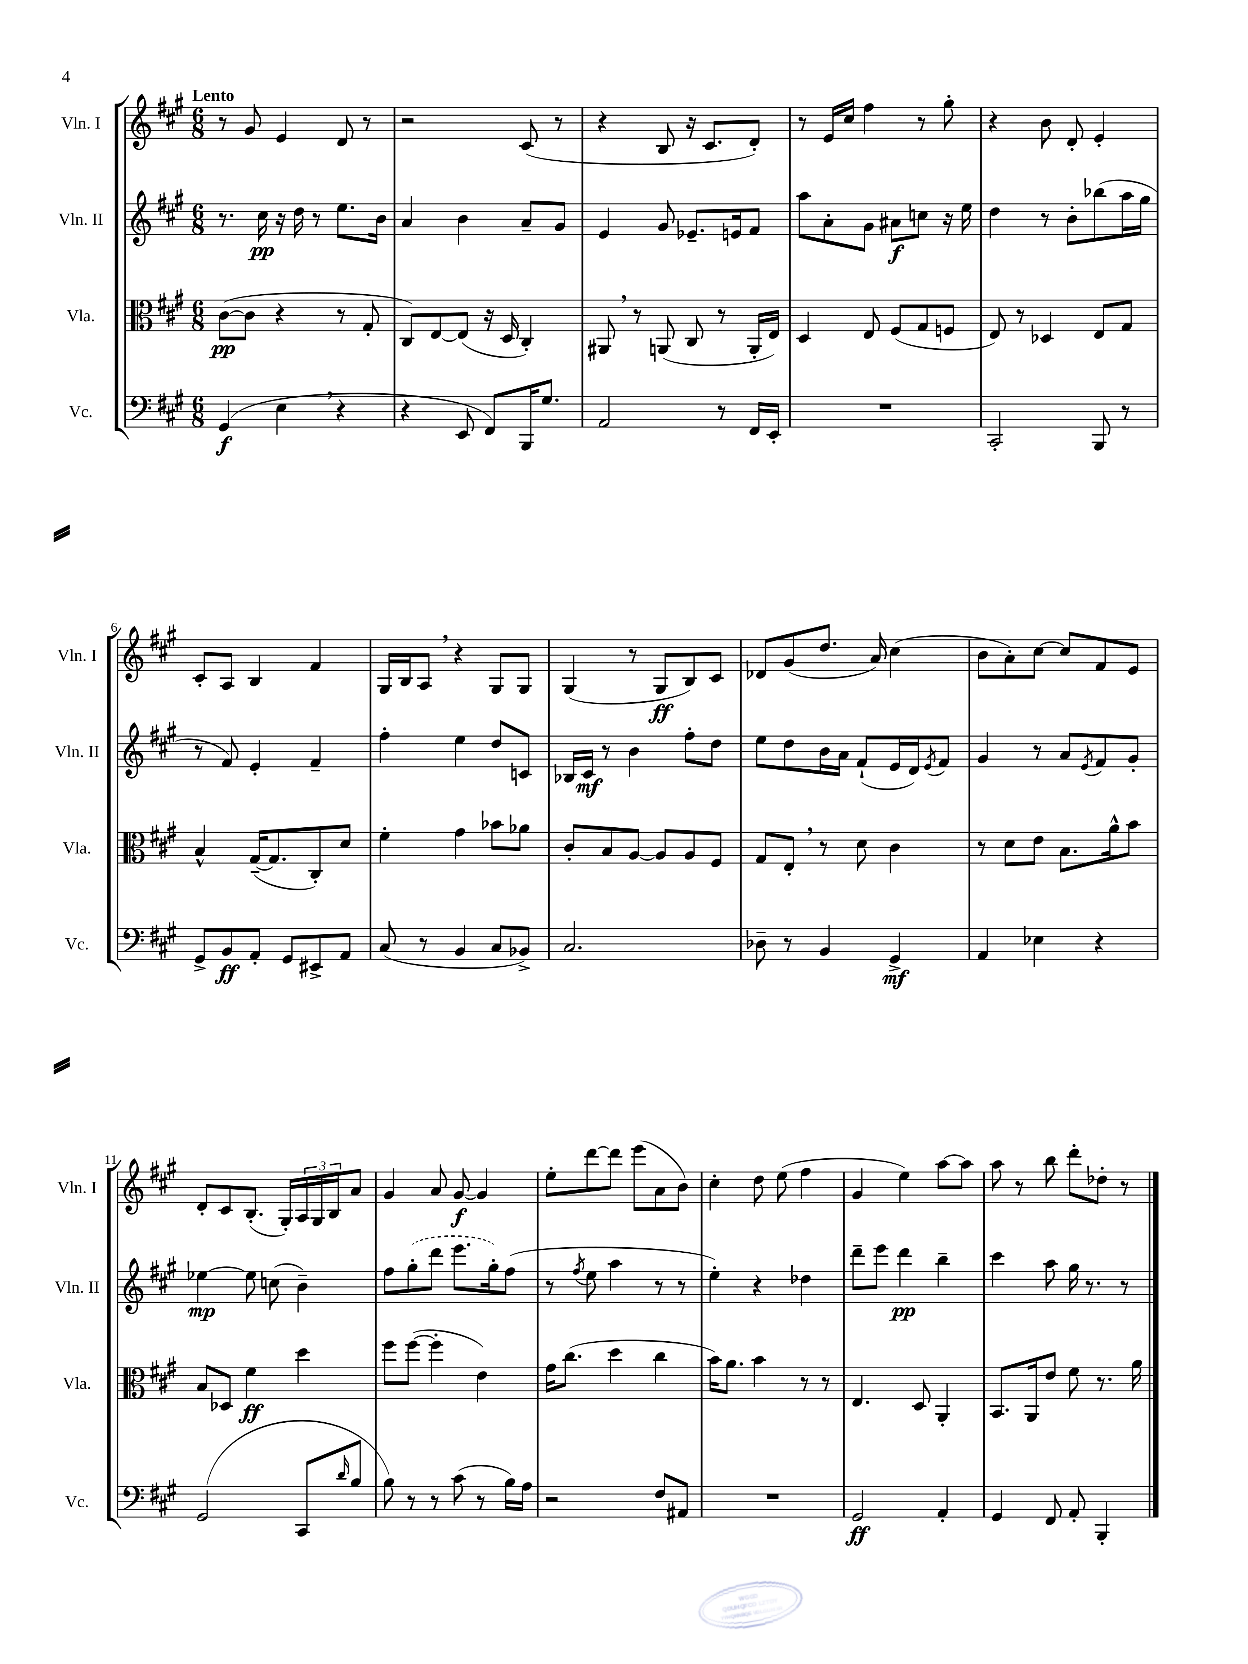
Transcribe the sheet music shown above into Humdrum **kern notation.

**kern	**kern	**kern	**kern
*staff4	*staff3	*staff2	*staff1
*clefF4	*clefC3	*clefG2	*clefG2
*k[f#c#g#]	*k[f#c#g#]	*k[f#c#g#]	*k[f#c#g#]
*M6/8	*M6/8	*M6/8	*M6/8
(4GG#/	([8c#\L	8.r	8r
.	8c#\]J	.	8g#/
.	.	16cc#\	.
4E\	4r	16r	4e/
.	.	16dd\	.
.	.	8r	.
4r	8r	8.ee\L	8d/
.	8G#'/	.	8r
.	.	16b\Jk	.
=	=	=	=
4r	8C#/L)	4a/	2r
.	[8E/	.	.
8EE/	(8E/]J	4b\	.
8FF#/L)	16r	.	.
.	16D/	.	.
16BBB/K	4C#'/)	8a~/L	(8c#/
8.G#/J	.	.	.
.	.	8g#/J	8r
=	=	=	=
2AA/	8AA#/	4e/	4r
.	8r	.	.
.	(8AA/	8g#/	8B/
.	8C#/	8.e-~/L	16r
.	.	.	8.c#/L
8r	8r	.	.
.	.	16e/k	.
16FF#/LL	16AA'/LL	8f#/J	8d'/J)
16EE'/JJ	16E/JJ)	.	.
=	=	=	=
2.r	4D/	8aa\L	8r
.	.	8a'\	16e/LL
.	.	.	16cc#/JJ
.	8E/	8g#\J	4ff#\
.	(8F#/L	8a#\L	.
.	8G#/	8cc\J	8r
.	8F/J	16r	8gg#'\
.	.	16ee\	.
=	=	=	=
2CC#'/	8E/)	4dd\	4r
.	8r	.	.
.	4D-/	8r	8b\
.	.	8b'\L	8d'/
8BBB/	8E/L	(8bb-\	4e'/
8r	8G#/J	16aa\L	.
.	.	16gg#\JJ	.
=	=	=	=
8GG#^/L	4B^^/	8r	8c#'/L
8BB/	.	8f#/)	8A/J
8AA'/J	([16G#~/LK	4e'/	4B/
.	8.G#/]	.	.
8GG#/L	.	.	.
8EE#^/	8C#'/)	4f#~/	4f#/
8AA/J	8d/J	.	.
=	=	=	=
(8C#/	4f#'\	4ff#'\	16G#/LL
.	.	.	16B/J
8r	.	.	8A/J
4BB/	4g#\	4ee\	4r
8C#/L	8b-\L	8dd/L	8G#/L
8BB-^/J)	8a-\J	8c/J	8G#/J
=	=	=	=
2.C#/	8c#'/L	16B-/LL	(4G#/
.	.	16c#/JJ	.
.	8B/	8r	.
.	[8A/J	4b\	8r
.	8A/]L	.	8G#/L
.	8A/	8ff#'\L	8B/)
.	8F#/J	8dd\J	8c#/J
=	=	=	=
8D-~\	8G#/L	8ee\L	8d-/L
8r	8E'/J	8dd\	(8g#/
4BB/	8r	16b\L	8.dd/J
.	.	16a\JJ	.
.	8d\	(8f#`/L	.
.	.	.	16a/)
4GG#^/	4c#\	16e/L	(4cc#\
.	.	16d/J)	.
.	.	8qe/	.
.	.	8f#/J	.
=	=	=	=
4AA/	8r	4g#/	8b\L
.	8d\L	.	8a'\)
4E-\	8e\J	8r	[8cc#\J
.	8.B\L	8a/L	8cc#/]L
.	.	8qe/	.
4r	.	8f#/	8f#/
.	16a^^\k	.	.
.	8b\J	8g#'/J	8e/J
=	=	=	=
(2GG#/	8B/L	[4ee-\	8d'/L
.	8D-/J	.	8c#/
.	4f#\	8ee-\]	(8.B'/J
.	.	(8cc\	.
.	.	.	16G#'/LL)
8CC#/L	4dd\	4b~\)	24A/
.	.	.	24G#/
.	.	.	24B/J
16qqd/	.	.	.
8B/J	.	.	8a/J
=	=	=	=
8B\)	8ff#\L	8ff#\L	4g#/
8r	([8ff#\J	(8gg#'\	.
8r	4ff#'\]	8ddd\J	8a/
(8c#\	.	8.eee\L	[8g#/
8r	4e\)	.	4g#/]
.	.	16gg#'\k)	.
16B\LL)	.	(8ff#\J	.
16A\JJ	.	.	.
=	=	=	=
2r	16g#\LK	8r	8ee'\L
.	(8.cc#\J	.	.
.	.	8qff#/	.
.	.	8ee\	[8ddd\
.	4dd\	4aa\	8ddd\]J
.	.	.	(8eee\L
8F#/L	4cc#\	8r	8a\
8AA#/J	.	8r	8b\J)
=	=	=	=
2.r	16b\LK)	4ee'\)	4cc#'\
.	8.a\J	.	.
.	4b\	4r	8dd\
.	.	.	(8ee\
.	8r	4dd-\	4ff#\
.	8r	.	.
=	=	=	=
2GG#/	4.E/	8ddd~\L	4g#/
.	.	8eee\J	.
.	.	4ddd\	4ee\)
.	8D/	.	.
4AA'/	4AA'/	4bb~\	[8aa\L
.	.	.	8aa\]J
=	=	=	=
4GG#/	8.BB/L	4ccc#\	8aa\
.	.	.	8r
.	16AA/k	.	.
8FF#/	8e/J	8aa\	8bb\
8AA'/	8f#\	16gg#\	8ddd'\L
.	.	8.r	.
4BBB'/	8.r	.	8dd-'\J
.	.	8r	8r
.	16a\	.	.
==	==	==	==
*-	*-	*-	*-
